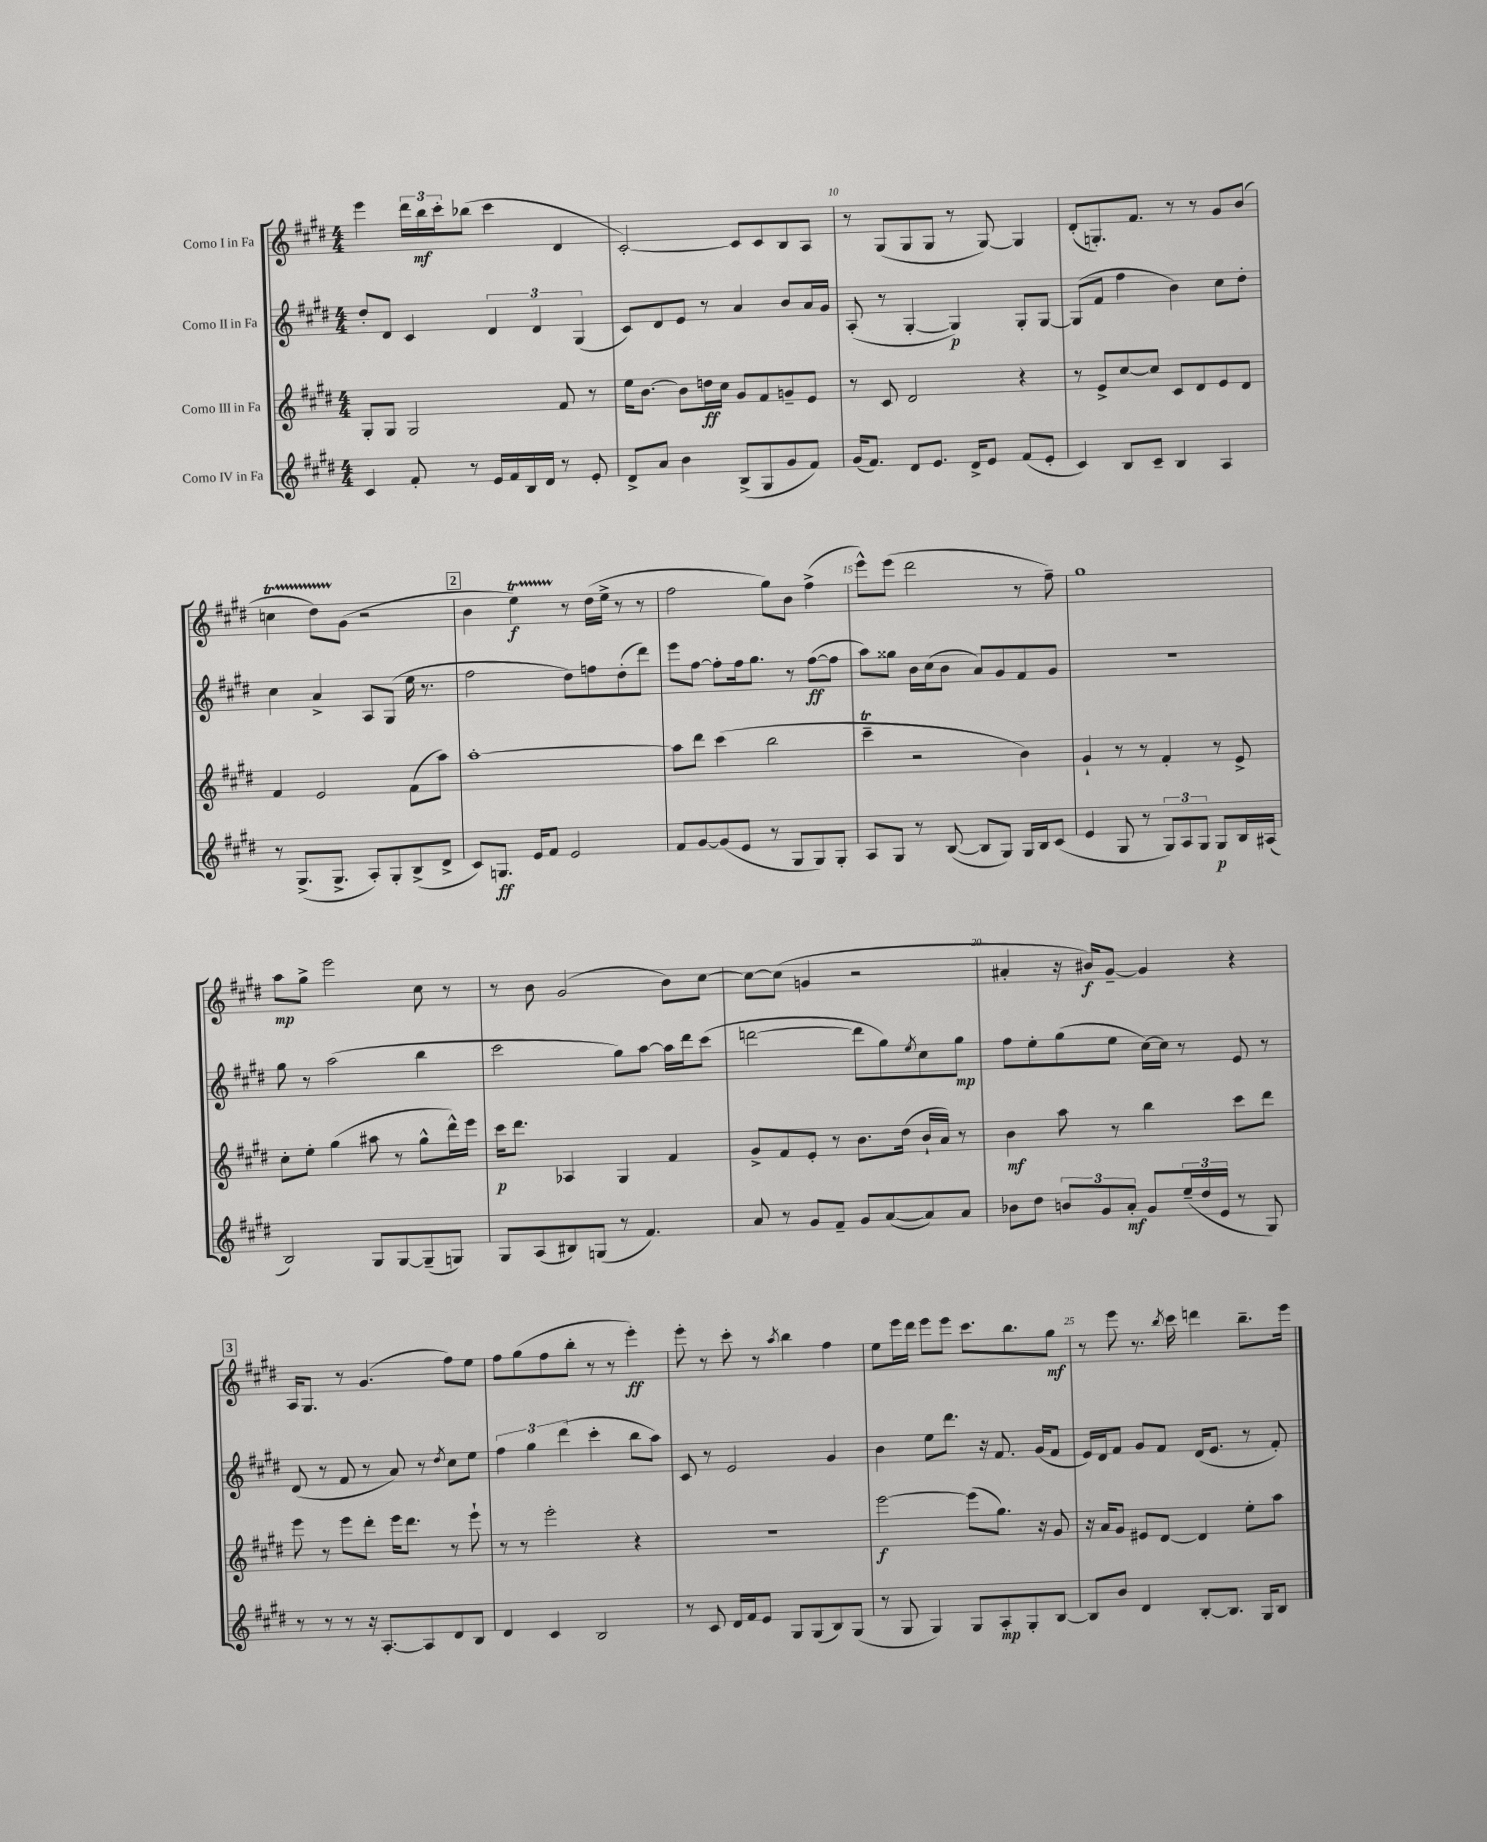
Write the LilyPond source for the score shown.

<<
\new StaffGroup <<
\new Staff = "s0" \with { instrumentName = "Corno I in Fa" } {
    \clef treble \key e \major \numericTimeSignature \time 4/4
    e'''4 \tuplet 3/2 { dis'''16 b''16\mf cis'''16-. } bes''8( cis'''4 dis'4 |
    cis'2~-.) cis'8 cis'8 b8 a8 |
    r8 gis8( gis8 gis8 r8 gis8~) gis4 |
    dis'8-.( g8.-.) fis'8. r8 r8 gis'8 b'8( |
    c''4\startTrillSpan dis''8) gis'8\stopTrillSpan( r2 |
    \mark \markup { \box "2" } b'4 e''4\startTrillSpan\f) r8\stopTrillSpan dis''16( e''16-> r8 r8 |
    fis''2 gis''8) b'8 fis''4->( |
    e'''8-^) e'''8( dis'''2 r8 fis''8--) |
    gis''1 |
    a''8\mp gis''8-> e'''2 cis''8 r8 |
    r8 b'8 gis'2( b'8) cis''8~ |
    cis''8~ cis''8( g'4 r2 |
    ais'4-. r16 bis'16\f) gis'8~-- gis'4 r4 |
    \mark \markup { \box "3" } a16 gis8. r8 gis'4.( fis''8) e''8 |
    fis''8 gis''8( fis''8 b''8-. r8 r8 e'''4-.\ff) |
    e'''8-. r8 cis'''8-. r8 \acciaccatura { a''8 } b''4 fis''4 |
    e''8 e'''16 dis'''16 e'''8 e'''8 cis'''8. b''8. gis''8\mf |
    r8 e'''8 r8. \acciaccatura { b''8 } cis'''16 d'''4 b''8.-- e'''16 \bar "|." |
}
\new Staff = "s1" \with { instrumentName = "Corno II in Fa" } {
    \clef treble \key e \major \numericTimeSignature \time 4/4
    dis''8-. dis'8 cis'4 \tuplet 3/2 { dis'4 dis'4 gis4( } |
    cis'8) dis'8 e'8 r8 a'4 b'8 a'16 gis'16 |
    a8-.( r8 gis4~-. gis4\p) gis8-. gis8~ |
    gis8( fis'8 fis''4 b'4) cis''8 dis''8-. |
    cis''4 a'4-> a8 gis8( e''16 r8. |
    \mark \markup { \box "2" } fis''2 dis''8) f''8 dis''8-.( dis'''8) |
    e'''8 fis''8~ fis''8-. fis''16 gis''8. r8 fis''8~\ff( fis''8 |
    a''8) gisis''8 b'16 cis''16( b'8 a'8) gis'8 fis'8 gis'8 |
    R1 |
    gis''8 r8 a''2( b''4 |
    cis'''2 gis''8) a''8~ a''16 dis'''16 cis'''8( |
    d'''2~ d'''8 gis''8) \acciaccatura { e''8 } cis''8 gis''8\mp |
    fis''8 e''8-. gis''8( e''8 cis''16~) cis''16 r8 e'8 r8 |
    \mark \markup { \box "3" } dis'8( r8 fis'8 r8 a'8) r8 \acciaccatura { dis''8 } cis''8 e''8 |
    \tuplet 3/2 { fis''4 gis''4 dis'''4( } cis'''4-. b''8 a''8) |
    cis'8 r8 e'2 gis'4 |
    b'4 e''8 dis'''8. r16 fis'8. gis'16( fis'8 |
    e'16) dis'16 fis'8 gis'8 fis'8 dis'16( e'8. r8 fis'8-.) \bar "|." |
}
\new Staff = "s2" \with { instrumentName = "Corno III in Fa" } {
    \clef treble \key e \major \numericTimeSignature \time 4/4
    gis8-. gis8 gis2 fis'8 r8 |
    e''16 b'8.~ b'8 d''16\ff cis''16 gis'8 fis'8 g'8-- e'8 |
    r8 cis'8 dis'2 r4 |
    r8 e'8-> cis''8~ cis''8 cis'8 dis'8 e'8 dis'8 |
    fis'4 e'2 fis'8( a''8) |
    \mark \markup { \box "2" } a''1~-. |
    a''8 dis'''8 cis'''4( b''2 |
    cis'''4--\trill r2 b'4) |
    gis'4-! r8 r8 fis'4-. r8 e'8-> |
    cis''8-. e''8-. gis''4( ais''8 r8 gis''8-^ dis'''16-^) e'''16 |
    cis'''16\p dis'''8. aes4 gis4 fis'4 |
    gis'8-> fis'8 e'8-. r8 b'8. dis''16( b'16-! a'16) r8 |
    b'4\mf a''8 r8 b''4 cis'''8 dis'''8 |
    \mark \markup { \box "3" } e'''8 r8 e'''8 dis'''8-. e'''16 dis'''8. r8 e'''8-! |
    r8 r8 e'''2-. r4 |
    R1 |
    e'''2~\f e'''8( gis''8.) r16 gis'8 |
    r16 a'16 gis'8 eis'8 dis'8~ dis'4 e''8-. a''8 \bar "|." |
}
\new Staff = "s3" \with { instrumentName = "Corno IV in Fa" } {
    \clef treble \key e \major \numericTimeSignature \time 4/4
    cis'4 fis'8-. r8 e'16 fis'16 b16 dis'16 r8 e'8-. |
    dis'8-> a'8 b'4 b8->( gis8 gis'8 fis'8) |
    gis'16( fis'8.) dis'8 e'8. dis'16-> e'8 fis'8( e'8-. |
    cis'4) b8 cis'8-- b4 a4 |
    r8 gis8.->( gis8.-> a8-.) gis8-. b8->( dis'8-> |
    \mark \markup { \box "2" } cis'8) g8.\ff e'16 fis'8 e'2 |
    fis'8 gis'8~ gis'8( e'8 r8 gis8 gis8) gis8-. |
    a8 gis8 r8 b8~( b8 gis8) gis16 b16 cis'8( |
    e'4 gis8 r8 \tuplet 3/2 { gis8) a8 gis8 } gis8\p b16 ais16( |
    b2) gis8 gis8~ gis8--( g8) |
    gis8 a8( bis8) g8( r8 fis'4.) |
    a'8 r8 gis'8 fis'8-- gis'8 a'8~( a'8) a'8 |
    bes'8 dis''8 \tuplet 3/2 { b'8 gis'8 a'8-.\mf } gis'8 \tuplet 3/2 { e''16--( dis''16 e'16 } r8 gis8) |
    \mark \markup { \box "3" } r8 r8 r8 r16 a8.~-. a8 dis'8 b8 |
    dis'4 cis'4 b2 |
    r8 cis'8 dis'16 fis'16 e'8 gis8 gis8( b8) gis8( |
    r8 gis8 gis4) gis8 a8-.\mp gis8-. b8~ |
    b8 b'8 dis'4 b8~-. b8. gis16 b8 \bar "|." |
}
>>
>>
\layout { \context { \Score currentBarNumber = #8 \override BarNumber.break-visibility = ##(#f #t #t) barNumberVisibility = #(every-nth-bar-number-visible 5) } }
